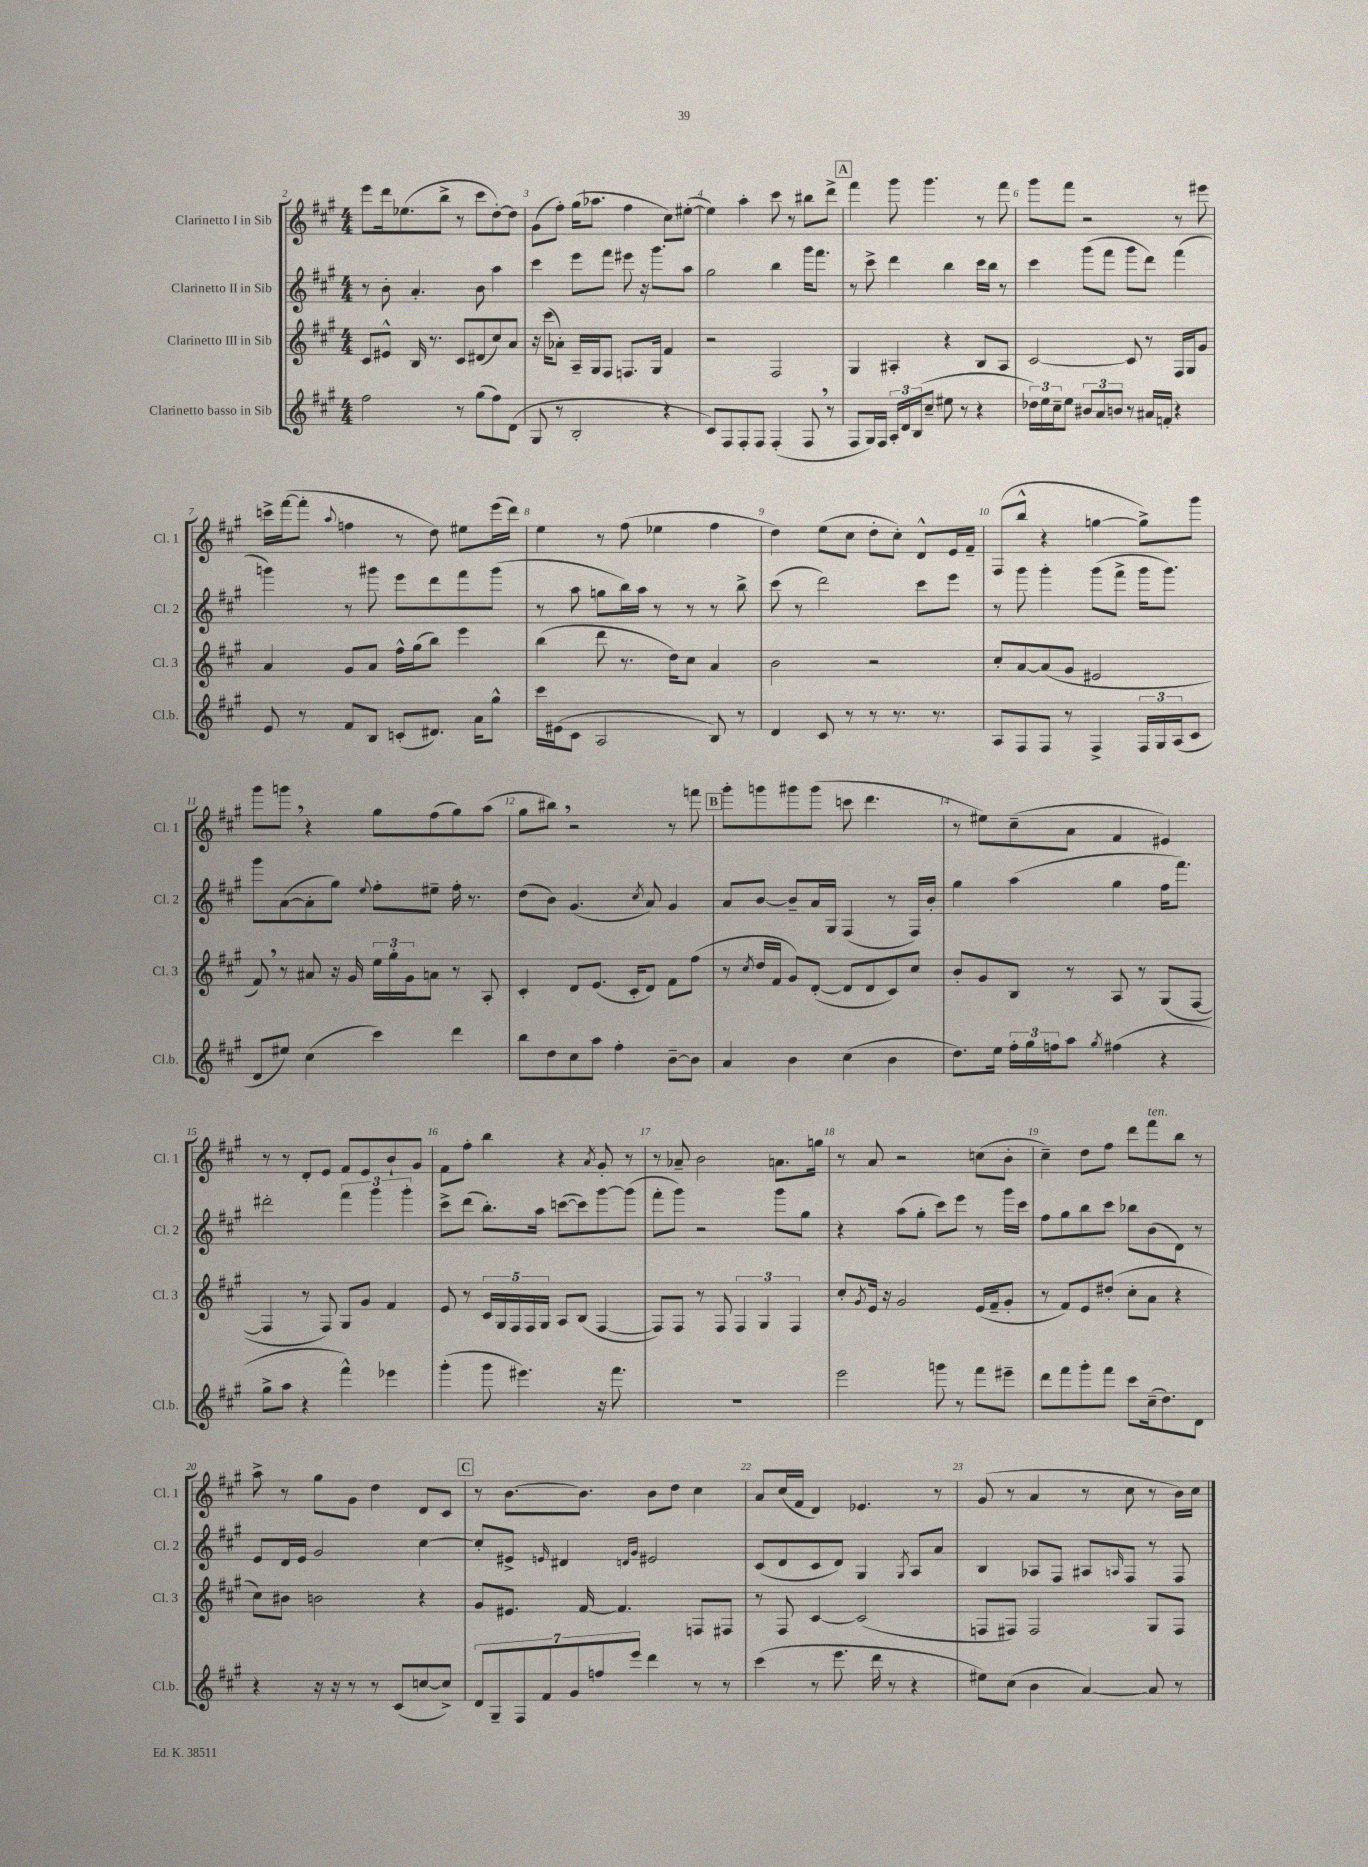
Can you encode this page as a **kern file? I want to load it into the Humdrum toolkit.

**kern	**kern	**kern	**kern
*part4	*part3	*part2	*part1
*staff4	*staff3	*staff2	*staff1
*I"Clarinetto basso in Sib	*I"Clarinetto III in Sib	*I"Clarinetto II in Sib	*I"Clarinetto I in Sib
*I'Cl.b.	*I'Cl. 3	*I'Cl. 2	*I'Cl. 1
*clefG2	*clefG2	*clefG2	*clefG2
*k[f#c#g#]	*k[f#c#g#]	*k[f#c#g#]	*k[f#c#g#]
*M4/4	*M4/4	*M4/4	*M4/4
=2	=2	=2	=2
2ff#\	8c#/L	8r	8eee\L
.	8e#X^^/J	8b'\	16ddd\k
.	.	.	(8.ee-X\
.	16B/	4.a'/	.
.	8.r	.	.
.	.	.	8bb^\J
8r	8c#/L	.	8r
(8gg#\L	(8d#X/	8b\	8ccc#\L
8ff#\)	8cc#/)	4aa\	[8dd'\)
(8d\J	8a/J	.	8dd\J]
=3	=3	=3	=3
8G#/	16r	4ccc#\	(8g#\L
.	(16ccc#\KL	.	.
8r	8a-X'\J)	.	8ff#'\J)
2B'/	16A~/LL	8eee\L	(16gg#\KL
.	16G#/J	.	8.aa-X\J
.	8F#/J	8fff#\J	.
.	8.Fn/L	8eee#X\	4ff#\
.	.	16r	.
.	16G#/Jk	8.ggg#\L	.
4r	4f#/	.	8cc#\L)
.	.	8aa\J	([8ee#X'\J
=4	=4	=4	=4
8c#/L)	2r	2gg#\	4ee#\])
8F#/	.	.	.
8F#'/	.	.	4aa'\
8F#/J	.	.	.
(4F#'/	2F#/	4bb\	8ccc#\
.	.	.	8r
8F#,/	.	16ggg#\KL	8bb#X\L
.	.	8.fff#\J	.
8r	.	.	8ddd^\J
!!LO:REH:place=s1:t=A
=5	=5	=5	=5
8F#/L	4G#/	8r	4fff#\
16G#/L)	.	8ccc#^\	.
16F#/JJ	.	.	.
24A'/LL	4A#X'/	4ddd\	8ggg#\
24d/	.	.	.
(24B/J	.	.	.
8cc#~/J	.	.	4.ggg#\
8ee#X\	4r	4bb\	.
8r	.	.	.
4r	8B/L	16ccc#\LL	8r
.	.	16bb\JJ	.
.	8A#/J	8r	8fff#\
=6	=6	=6	=6
24dd-X\LL)	[2c#/	4ccc#\	8ggg#\L
24ee\	.	.	.
24cc#~\J	.	.	.
8ee\J	.	.	8fff#\J
12b#X/L	.	(8ggg#\L	2r
12a/	.	.	.
.	.	8fff#\J	.
12bn/J	.	.	.
8r	8c#/]	8ggg#\L	.
16a#X/LL	8r	8ddd\J)	.
16fn'/JJ	.	.	.
4r	16F#/LL	(4fff#\	8r
.	16G#/J	.	.
.	8g#/J	.	8eee#X\
!!LO:LB:g=z
=7	=7	=7	=7
8e/	4a/	4gggn\)	16cccn^\LL
.	.	.	([16fff#\J
8r	.	.	8fff#'\J]
.	.	.	8qqaa/
8f#/L	8g#/L	8r	4ffn\
8B/J	8a/J	8ggg#X\	.
(8cn'/L	16ff#^^\LL	8eee\L	8r
.	(16gg#\J	.	.
8.d#X/J)	8bb\J)	8ddd\	8dd\)
.	4eee\	8fff#\	8ee#X\L
16a\KL	.	.	.
8gg#^^\J	.	(8ggg#\J	(16eee\L
.	.	.	16ddd\JJ)
=8	=8	=8	=8
16ccc#\LL	(4bb\	8r	4ee\
(16e#X\J	.	.	.
8c#\J	.	8aa\	.
2A/	8ddd\	8ggn\L	8r
.	8.r	16bb\L)	(8ff#\
.	.	16aa\JJ	.
.	.	8r	4ee-X\
.	16dd\KL)	.	.
.	8cc#\J	8r	.
8B/)	4a/	8r	4ff#\
8r	.	8bb^\	.
=9	=9	=9	=9
4d/	2b\	(8ccc#\	4dd\)
.	.	8r	.
8c#/	.	2ddd\)	(8ee\L
8r	.	.	8cc#\J
8r	2r	.	8dd'\L
8.r	.	.	8cc#'\J)
.	.	8ccc#\L	8d^^/L
8.r	.	.	.
.	.	8eee\J	16e/L
.	.	.	16f#~/JJ
=10	=10	=10	=10
8A/L	8cc#'/L	8r	(8F#/L
8F#/	[8a/	8ggg#\	8bb^^/J
8F#/J	(8a/]	4ggg#'\	4r
8r	8g#/J	.	.
4F#^/	2e#X/	(8ggg#\L	[4ggn\
.	.	8fff#^\J	.
24F#/LL	.	16ggg#\KL	8gg^\L])
24G#/	.	.	.
.	.	8.ggg#\J)	.
(24A/J	.	.	.
8c#/J	.	.	8ggg#\J
!!LO:LB:g=z
=11	=11	=11	=11
8d/L	8f#,/)	8ggg#\L	8ggg#\L
8ee#X/J)	8r	([8a\	8gggn,\J
(4cc#\	8a#X/	8a'\]	4r
.	16r	8gg#\J)	.
.	16g#/	.	.
.	.	8qqee/	.
4ccc#\)	24ee\LL	8ff#'\L	8gg#\L
.	24gg#'\	.	.
.	24g#\J	.	.
.	8an\J	8ee#X~\J	(8ff#\
4ddd\	8r	16ff#'\	8gg#\)
.	.	8.r	.
.	8A'/	.	(8aa\J
=12	=12	=12	=12
8bb\L	4c#'/	(8dd\L	8gg#\L
8dd\	.	8b\J)	8bb#X,\J)
8cc#\	8d/L	(4.g#/	2r
8aa\J	(8.e/J	.	.
4ff#'\	.	.	.
.	16c#'/KL	.	.
.	.	8qcc#/	.
.	8d/J)	8a/)	.
[8b~\L	8f#\L	4g#/	8r
8b\J]	(8ff#\J	.	8fffn\
!!LO:REH:place=s1:t=B
=13	=13	=13	=13
4a/	8r	8a/L	8ggg#'\L
.	8qcc#/	.	.
.	16dd/LL	[8b/J	8gggn\
.	16f#/JJ	.	.
4b\	8g#/L)	8b~/L]	8ggg#X\
.	([8d'/J	16a/L	(8ggg#\J
.	.	16G#/JJ	.
(4cc#\	8d/L]	(4F#/	8cccn\
.	8d/	.	4.ddd\
4b\	8c#/)	8r	.
.	8cc#/J	16F#/LL)	.
.	.	16b'/JJ	.
=14	=14	=14	=14
8.dd\L)	8b'/L	4gg#\	8r
.	8g#/	.	8ee#X\L)
16ee\Jk	.	.	.
24ff#'\LL	8B/J	(4aa\	(8cc#~\
24gg#\	.	.	.
24ffn\J	.	.	.
8aa\J	8r	.	8a\J
8qgg#/	.	.	.
(4ff#X\	8A/	4gg#\	4f#/
.	8r	.	.
4r	(8G#/L	16ff#\KL	4e#X/)
.	.	8.fff#\J)	.
.	[8F#/J	.	.
!!LO:LB:g=z
=15	=15	=15	=15
8gg#^\L	4F#/]	2ddd#X'\	8r
8aa\J	.	.	8r
4r	8r	.	8d'/L
.	8F#/)	.	8e/J
4fff#^^\)	8G#/L	6fff#\	8f#/L
.	8g#/J	.	8e/
.	.	6ggg#\	.
4eee-X\	4f#/	.	8b`/
.	.	6ggg#'\	.
.	.	.	8g#/J
=16	=16	=16	=16
(4ggg#'\	8e/	8ccc#^\L	8f#\L
.	8r	(8ddd\J	8ff#'\J
8ggg#\	20c#/LL	8.bb'\L)	4bb\
.	20G#/	.	.
.	20F#/	.	.
4.eee#X\)	.	.	.
.	20F#/	.	.
.	.	16aa\Jk	.
.	20G#/JJ	.	.
.	8A/L	([8cccn\L	4r
.	(8B/J	8ccc\])	.
.	.	.	8qa/
16r	[4F#/	[8ggg#\	8g#'/
8.fff#\	.	.	.
.	.	(8ggg#\J]	8r
=17	=17	=17	=17
1r	8F#/L])	8fff#'\L	8r
.	8F#/J	8ggg#\J)	8a-X~/
.	8r	2r	2b\
.	8F#/	.	.
.	6F#/	.	.
.	6G#/	.	.
.	.	8ggg#\L	8.an\L
.	6F#/	.	.
.	.	8gg#\J	.
.	.	.	16ggn\Jk
=18	=18	=18	=18
2eee\	8cc#'/L	4r	8r
.	8qg#/	.	.
.	16e/Jk	.	8a/
.	16r	.	.
.	2g#/	(8aa\L	2r
.	.	8gg#'\J	.
8gggn\	.	8ccc#\L)	.
8r	.	8eee\J	.
8fff#\L	(16e/LL	8r	(8ccn\L
.	16f#~/J	.	.
8eee#X~\J	8g#'/J	16ggg#\LL	8b'\J
.	.	16ccc#\JJ	.
=19	=19	=19	=19
8ddd\L	8r	8ff#\L	4cc#~\)
8fff#\	8f#/L)	8gg#\	.
8ggg#'\	8e/	8bb\	8dd\L
8fff#\J	(8dd#X'/J	8ccc#\J	8ff#\J
8ccc#\L	8cc#'\L	8bb-X\L	8ddd\L
!	!	!	!LO:TX:a:i:t=ten.
(16cc#~\k	8a\J	(8b\	8fff#\
8.dd\)	.	.	.
.	4r	8d\J)	8bb\J
8d\J	.	8r	8r
!!LO:LB:g=z
=20	=20	=20	=20
4r	8cc#\L)	8e/L	8aa^\
.	8b#X\J	16d/L	8r
.	.	16e/JJ	.
16r	2bn\	2g#/	8gg#\L
16r	.	.	.
8r	.	.	8g#\J
8r	.	.	4dd\
(8c#/L	.	.	.
[8ccn/	4r	[4cc#\	8d/L
8cc^/J])	.	.	8c#/J
!!LO:REH:place=s1:t=C
=21	=21	=21	=21
14d/L	8g#/L	8cc#'/L]	8r
14G#~/	.	.	.
.	8.e#X/J	8e#X^/J	[8.b\L
14F#/	.	.	.
14f#/	.	.	.
.	.	16qqen/	.
.	.	4d#X/	.
14g#/	.	.	.
.	[16f#/	.	8.b\J]
14ffn/	.	.	.
.	4.f#/]	.	.
14eee/J	.	.	.
.	.	16qqdn/LL	.
.	.	16qqg#/JJ	.
4ddd\	.	2e#X/	8b\L
.	.	.	8dd\J
8r	8Fn/L	.	4cc#\
8r	8F#X/J	.	.
=22	=22	=22	=22
(4ccc#\	8r	(8c#/L	8a/L
.	8F#/	8d/	(16cc#/L
.	.	.	16f#/JJ
8r	[4c#/	8c#/	4d/)
8.eee\	.	8d/J)	.
.	(2c#/]	4G#/	4.e-X/
16ddd\	.	.	.
8r	.	.	.
.	.	8qG#/	.
4r	.	8A/L	.
.	.	8a/J	8r
=23	=23	=23	=23
8ee#X\L)	8Fn/L	4B/	(8g#/
(8cc#\J	8F#X/J)	.	8r
4b\	2F#/	8A-X/L	4a/
.	.	8F#/J	.
[4a/)	.	8A#X/L	8r
.	.	16qqAn/	.
.	.	8F#/J	8cc#\
8a/]	8G#/L	8r	8r
8r	8F#/J	8F#/	16b\LL)
.	.	.	16cc#\JJ
==	==	==	==
*-	*-	*-	*-
